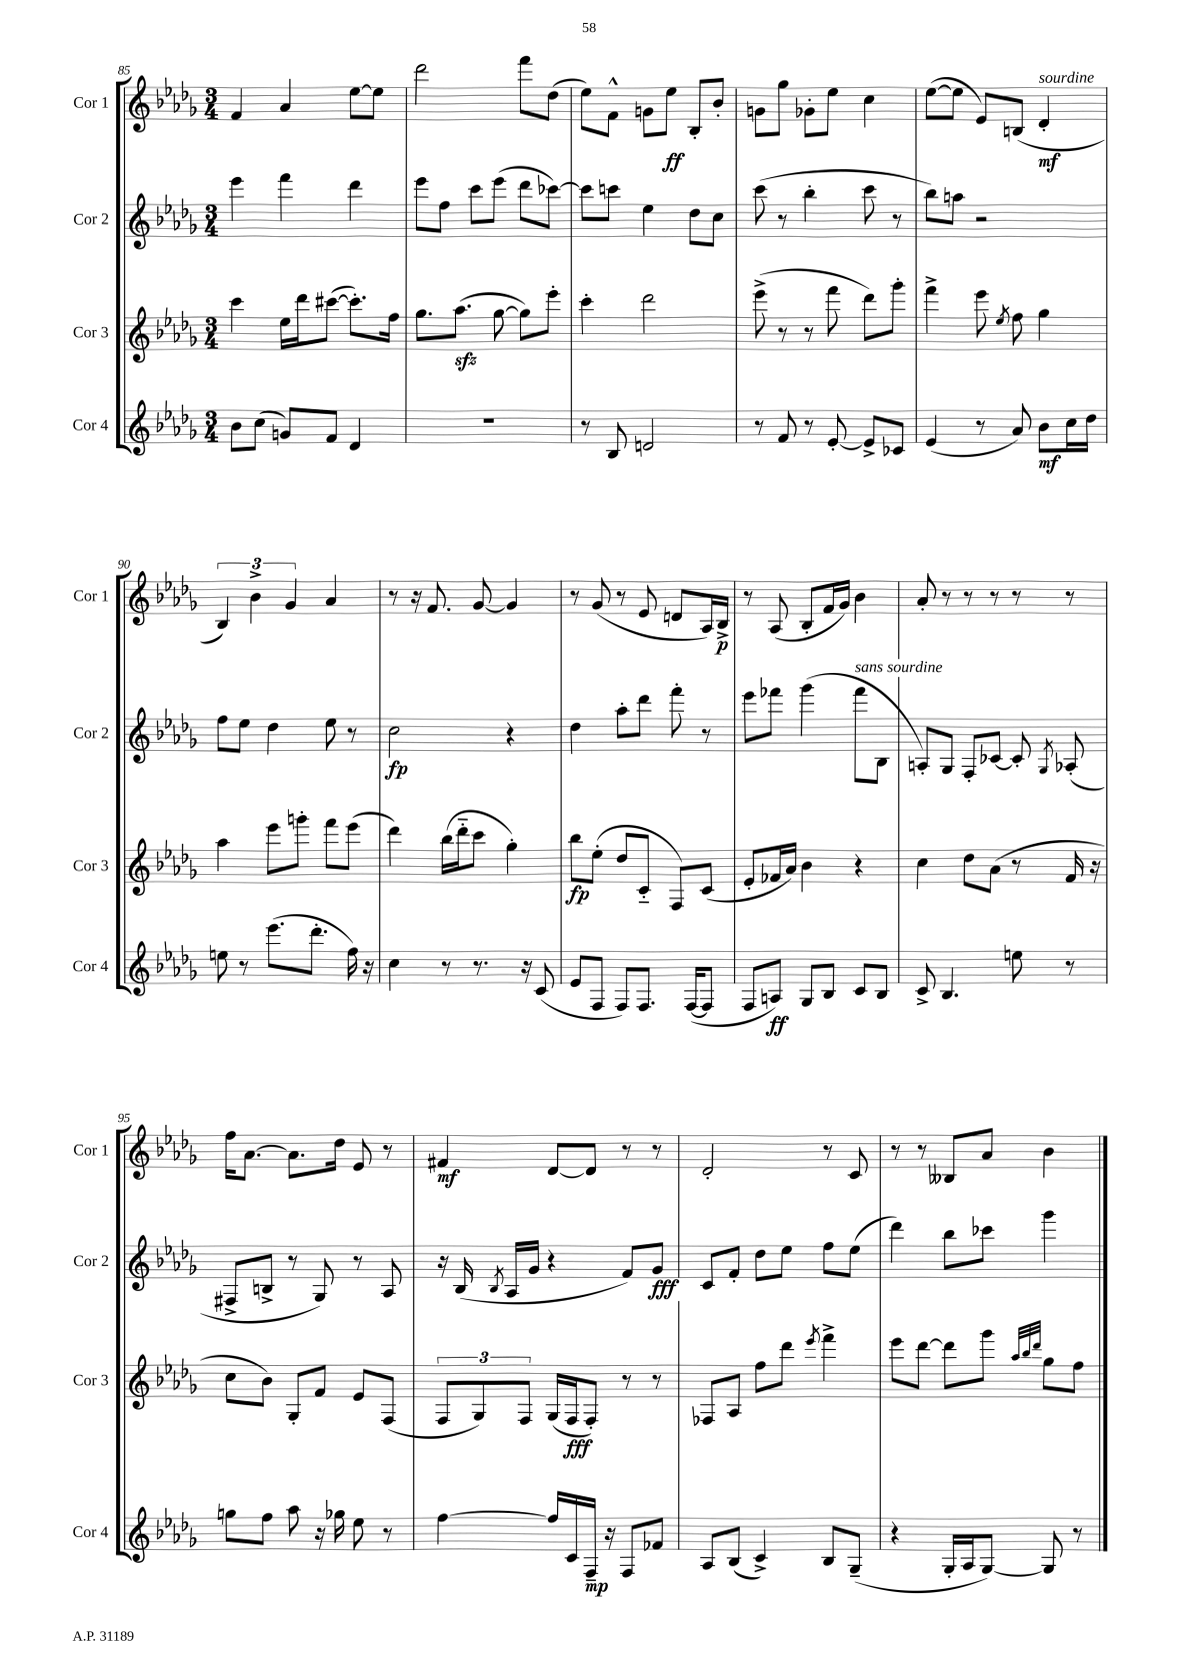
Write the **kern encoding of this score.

**kern	**dynam	**kern	**dynam	**kern	**dynam	**kern	**dynam
*part4	*part4	*part3	*part3	*part2	*part2	*part1	*part1
*staff4	*staff4	*staff3	*staff3	*staff2	*staff2	*staff1	*staff1
*I"Cor 4	*	*I"Cor 3	*	*I"Cor 2	*	*I"Cor 1	*
*I'Cor 4	*	*I'Cor 3	*	*I'Cor 2	*	*I'Cor 1	*
*clefG2	*	*clefG2	*	*clefG2	*	*clefG2	*
*k[b-e-a-d-g-]	*	*k[b-e-a-d-g-]	*	*k[b-e-a-d-g-]	*	*k[b-e-a-d-g-]	*
*M3/4	*	*M3/4	*	*M3/4	*	*M3/4	*
=85	=85	=85	=85	=85	=85	=85	=85
8b-\L	.	4ccc\	.	4eee-\	.	4f/	.
(8cc\J	.	.	.	.	.	.	.
8gn/L)	.	16ee-\LL	.	4fff\	.	4a-/	.
.	.	16ddd-\J	.	.	.	.	.
8f/J	.	([8ccc#X\J	.	.	.	.	.
4d-/	.	8.ccc#'\L])	.	4ddd-\	.	[8ee-\L	.
.	.	.	.	.	.	8ee-\J]	.
.	.	16ff\Jk	.	.	.	.	.
=86	=86	=86	=86	=86	=86	=86	=86
2.r	.	8.gg-\L	.	8eee-\L	.	2ddd-\	.
.	.	.	.	8ff\J	.	.	.
.	.	(8.aa-zz\J	.	.	.	.	.
.	.	.	.	8ccc\L	.	.	.
.	.	[8gg-\	.	(8eee-\J	.	.	.
.	.	8gg-\L])	.	8ddd-\L	.	8fff\L	.
.	.	8eee-'\J	.	[8ccc-X\J)	.	(8dd-\J	.
=87	=87	=87	=87	=87	=87	=87	=87
8r	.	4ccc'\	.	8ccc-\L]	.	8ee-\L)	.
8B-/	.	.	.	8cccn\J	.	8f^^\J	.
2dn/	.	2ddd-\	.	4ee-\	.	8gn\L	.
.	.	.	.	.	.	8ee-\J	ff
.	.	.	.	8dd-\L	.	8B-'/L	.
.	.	.	.	8cc\J	.	8b-'/J	.
=88	=88	=88	=88	=88	=88	=88	=88
8r	.	(8eee-^\	.	(8ccc\	.	8gn\L	.
8f/	.	8r	.	8r	.	8gg-\J	.
8r	.	8r	.	4bb-'\	.	8g-X'\L	.
[8e-'/	.	8fff\	.	.	.	8ee-\J	.
8e-^/L]	.	8ddd-\L)	.	8ccc\	.	4cc\	.
8c-X/J	.	8ggg-'\J	.	8r	.	.	.
=89	=89	=89	=89	=89	=89	=89	=89
(4e-/	.	4fff^\	.	8bb-\L)	.	([8ee-\L	.
.	.	.	.	8aan\J	.	8ee-\J]	.
8r	.	8eee-\	.	2r	.	8e-/L)	.
.	.	8qee-/	.	.	.	.	.
8a-/)	.	8ff\	.	.	.	(8Bn/J	.
!	!	!	!	!	!	!LO:TX:a:i:t=sourdine	!
8b-\L	mf	4gg-\	.	.	.	4d-'/	mf
16cc\L	.	.	.	.	.	.	.
16dd-\JJ	.	.	.	.	.	.	.
!!LO:LB:g=z
=90	=90	=90	=90	=90	=90	=90	=90
8een\	.	4aa-\	.	8ff\L	.	6B-/)	.
8r	.	.	.	8ee-\J	.	.	.
.	.	.	.	.	.	6b-^\	.
(8.eee-\L	.	8eee-\L	.	4dd-\	.	.	.
.	.	.	.	.	.	6g-/	.
.	.	8gggn'\J	.	.	.	.	.
8.ddd-'\J	.	.	.	.	.	.	.
.	.	8fff\L	.	8ee-\	.	4a-/	.
16ff\)	.	(8eee-\J	.	8r	.	.	.
16r	.	.	.	.	.	.	.
=91	=91	=91	=91	=91	=91	=91	=91
4cc\	.	4ddd-\)	.	2cc\	fp	8r	.
.	.	.	.	.	.	16r	.
.	.	.	.	.	.	8.f/	.
8r	.	(16bb-\LL	.	.	.	.	.
.	.	16ddd-\J	.	.	.	.	.
8.r	.	8ccc\J	.	.	.	[8g-/	.
.	.	4gg-'\)	.	4r	.	4g-/]	.
16r	.	.	.	.	.	.	.
(8c/	.	.	.	.	.	.	.
=92	=92	=92	=92	=92	=92	=92	=92
8e-/L	.	8bb-\L	fp	4dd-\	.	8r	.
8F/J	.	(8ee-'\J	.	.	.	(8g-/	.
8F/L)	.	8dd-/L	.	8aa-'\L	.	8r	.
8.F/J	.	8c/J	.	8ddd-\J	.	8e-/	.
.	.	8F/L)	.	8fff'\	.	8dn/L	.
([16F/KL	.	.	.	.	.	.	.
8F/J]	.	(8c/J	.	8r	.	16A-/L)	.
.	.	.	.	.	.	16B-^/JJ	p
=93	=93	=93	=93	=93	=93	=93	=93
8F/L	.	8e-'/L	.	8eee-\L	.	8r	.
8An/J)	ff	16f-X/L	.	8fff-X\J	.	(8A-/	.
.	.	16a-/JJ)	.	.	.	.	.
8G-/L	.	4b-\	.	(4ggg-\	.	8B-'/L	.
8B-/J	.	.	.	.	.	16f/L	.
.	.	.	.	.	.	16g-/JJ)	.
!	!	!	!	!LO:TX:a:i:t=sans sourdine	!	!	!
8c/L	.	4r	.	8fff-\L	.	4b-\	.
8B-/J	.	.	.	8B-\J	.	.	.
=94	=94	=94	=94	=94	=94	=94	=94
8c^/	.	4cc\	.	8An'/L)	.	8a-'/	.
4.B-/	.	.	.	8G-/J	.	8r	.
.	.	8dd-\L	.	8F'/L	.	8r	.
.	.	(8a-\J	.	[8c-X/J	.	8r	.
8een\	.	8r	.	8c-'/]	.	8r	.
.	.	.	.	8qG-/	.	.	.
8r	.	16f/	.	(8A-X'/	.	8r	.
.	.	16r	.	.	.	.	.
!!LO:LB:g=z
=95	=95	=95	=95	=95	=95	=95	=95
8ggn\L	.	8cc\L	.	8F#X^/L	.	16ff\KL	.
.	.	.	.	.	.	[8.a-\J	.
8ff\J	.	8b-\J)	.	8Bn^/J	.	.	.
8aa-\	.	8G-'/L	.	8r	.	8.a-\L]	.
16r	.	8f/J	.	8G-/)	.	.	.
16gg-X\	.	.	.	.	.	16dd-\Jk	.
8ee-\	.	8e-/L	.	8r	.	8e-/	.
8r	.	(8F/J	.	8A-/	.	8r	.
=96	=96	=96	=96	=96	=96	=96	=96
[4ff\	.	12F/L	.	16r	.	4f#X/	mf
.	.	.	.	(16B-/	.	.	.
.	.	12G-/)	.	.	.	.	.
.	.	.	.	8qB-/	.	.	.
.	.	.	.	16A-/LL	.	.	.
.	.	12F/J	.	.	.	.	.
.	.	.	.	16g-/JJ	.	.	.
16ff/LL]	.	(16G-/LL	.	4r	.	[8d-/L	.
16c/	.	16F/J	fff	.	.	.	.
16F~/JJ	mp	8F'/J)	.	.	.	8d-/J]	.
16r	.	.	.	.	.	.	.
8F/L	.	8r	.	8f/L)	.	8r	.
8f-X/J	.	8r	.	8g-/J	fff	8r	.
=97	=97	=97	=97	=97	=97	=97	=97
8A-/L	.	8F-X/L	.	8c/L	.	2d-'/	.
(8B-/J	.	8A-/J	.	8f'/J	.	.	.
4c^/)	.	8ff\L	.	8dd-\L	.	.	.
.	.	8ddd-\J	.	8ee-\J	.	.	.
.	.	8qeee-/	.	.	.	.	.
8B-/L	.	4fff^\	.	8ff\L	.	8r	.
(8G-~/J	.	.	.	(8ee-\J	.	8c/	.
=98	=98	=98	=98	=98	=98	=98	=98
4r	.	8eee-\L	.	4ddd-\)	.	8r	.
.	.	[8ddd-\J	.	.	.	8r	.
16G-'/LL	.	8ddd-\L]	.	8bb-\L	.	8B--X/L	.
16A-/J	.	.	.	.	.	.	.
[8G-/J)	.	8ggg-\J	.	8ccc-X\J	.	8a-/J	.
.	.	32qqaa-/LLL	.	.	.	.	.
.	.	32qqbb-/	.	.	.	.	.
.	.	32qqddd-/JJJ	.	.	.	.	.
8G-/]	.	8gg-\L	.	4ggg-\	.	4b-\	.
8r	.	8ff\J	.	.	.	.	.
==	==	==	==	==	==	==	==
*-	*-	*-	*-	*-	*-	*-	*-
